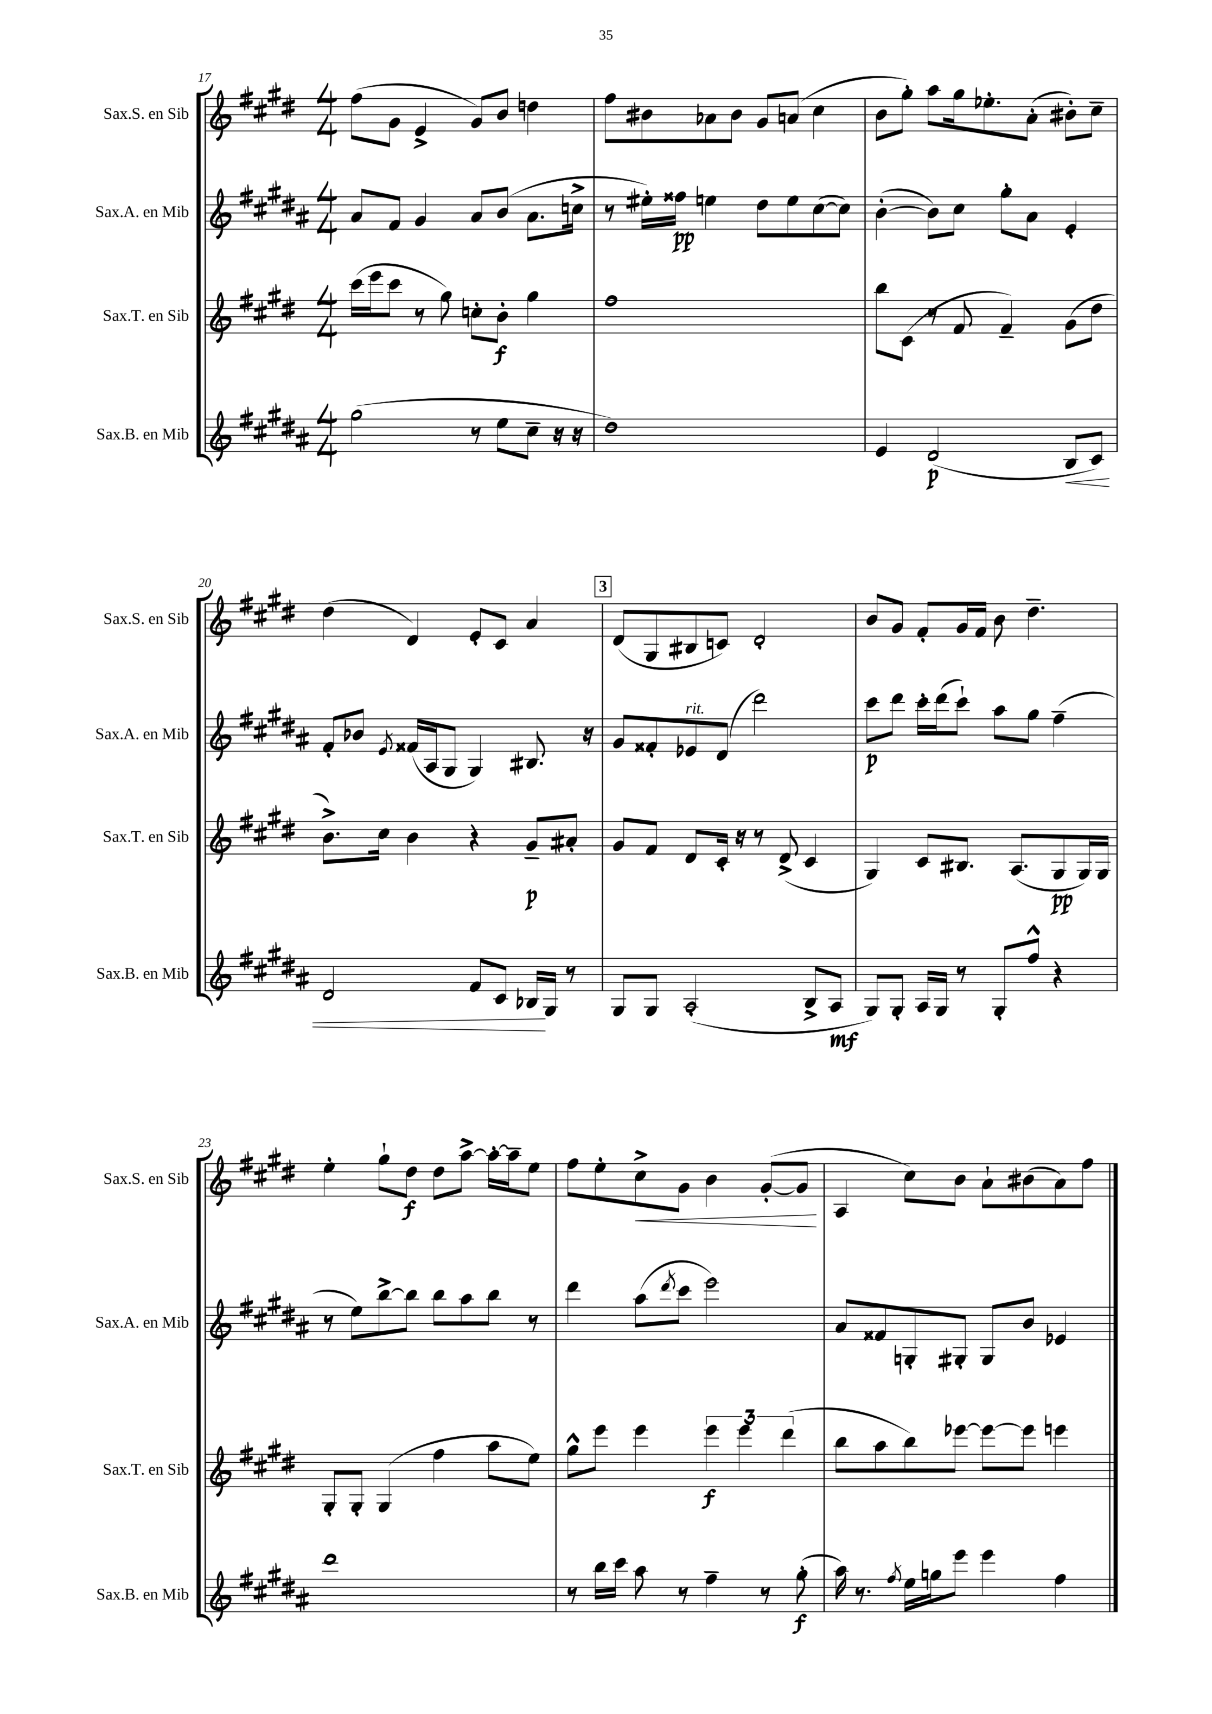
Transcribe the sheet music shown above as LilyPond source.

<<
\new StaffGroup <<
\new Staff = "s0" \with { instrumentName = "Sax.S. en Sib" shortInstrumentName = "Sax.S. en Sib" } {
    \clef treble \key e \major \numericTimeSignature \time 4/4
    fis''8( gis'8 e'4-> gis'8) b'8 d''4 |
    fis''8 bis'8 aes'8 bis'8 gis'8 a'8( cis''4 |
    b'8 gis''8-.) a''8 gis''16 ees''8.-. a'8-.( bis'8-.) cis''8-- |
    dis''4( dis'4) e'8-. cis'8 a'4 |
    \mark \markup { \box "3" } dis'8( gis8 bis8 c'8) dis'2-. |
    b'8 gis'8 fis'8-. gis'16 fis'16 b'8 dis''4.-- |
    e''4-. gis''8-! dis''8\f dis''8 a''8~-> a''16~-. a''16-- e''8 |
    fis''8 e''8-. cis''8->\< gis'8 b'4 gis'8~-.( gis'8\! |
    a4 cis''8) b'8 a'8-! bis'8( a'8) fis''8 \bar "|." |
}
\new Staff = "s1" \with { instrumentName = "Sax.A. en Mib" shortInstrumentName = "Sax.A. en Mib" } {
    \clef treble \key b \major \numericTimeSignature \time 4/4
    ais'8 fis'8 gis'4 ais'8 b'8( ais'8. c''16-> |
    r8 eis''16-.) fisis''16\pp e''4 dis''8 e''8 cis''8~( cis''8) |
    b'4~-.( b'8) cis''8 gis''8-. ais'8 e'4-. |
    fis'8-. bes'8 \acciaccatura { e'8 } fisis'16( ais16 gis8 gis4) bis8. r16 |
    \mark \markup { \box "3" } gis'8 fisis'8-. ees'8^\markup { \italic "rit." } dis'8( dis'''2) |
    cis'''8\p dis'''8 cis'''16-. dis'''16( cis'''8-!) ais''8 gis''8 fis''4--( |
    r8 e''8) b''8~-> b''8 b''8 ais''8 b''8 r8 |
    dis'''4 ais''8( \acciaccatura { dis'''8 } cis'''8 e'''2) |
    ais'8 fisis'8 g8-. gis8-. gis8 b'8 ees'4 \bar "|." |
}
\new Staff = "s2" \with { instrumentName = "Sax.T. en Sib" shortInstrumentName = "Sax.T. en Sib" } {
    \clef treble \key e \major \numericTimeSignature \time 4/4
    cis'''16( e'''16 cis'''8 r8 gis''8) c''8-. b'8-.\f gis''4 |
    fis''1 |
    b''8 cis'8( r8 fis'8 fis'4--) gis'8( dis''8 |
    b'8.->) cis''16 b'4 r4 gis'8--\p ais'8-. |
    \mark \markup { \box "3" } gis'8 fis'8 dis'8 cis'16-. r16 r8 dis'8->( cis'4 |
    gis4) cis'8 bis8. a8.( gis8\pp gis16) gis16 |
    gis8-. gis8-. gis4( fis''4 a''8 e''8) |
    gis''8-^ e'''8 e'''4 \tuplet 3/2 { e'''4\f e'''4 dis'''4( } |
    b''8 a''8 b''8) ees'''8~ ees'''8~ ees'''8 e'''4 \bar "|." |
}
\new Staff = "s3" \with { instrumentName = "Sax.B. en Mib" shortInstrumentName = "Sax.B. en Mib" } {
    \clef treble \key b \major \numericTimeSignature \time 4/4
    gis''2( r8 e''8 cis''8-- r16 r16 |
    dis''1) |
    e'4 dis'2\p( b8\< cis'8) |
    dis'2 fis'8 cis'8 bes16\! gis16 r8 |
    \mark \markup { \box "3" } gis8 gis8 ais2-.( b8-> ais8\mf |
    gis8) gis8-. ais16 gis16 r8 gis8-. fis''8-^ r4 |
    dis'''1 |
    r8 b''16 cis'''16 ais''8 r8 fis''4-- r8 gis''8-.\f( |
    ais''16) r8. \acciaccatura { fis''8 } e''16 g''16 e'''8 e'''4 fis''4 \bar "|." |
}
>>
>>
\layout { \context { \Score currentBarNumber = #17 } }
